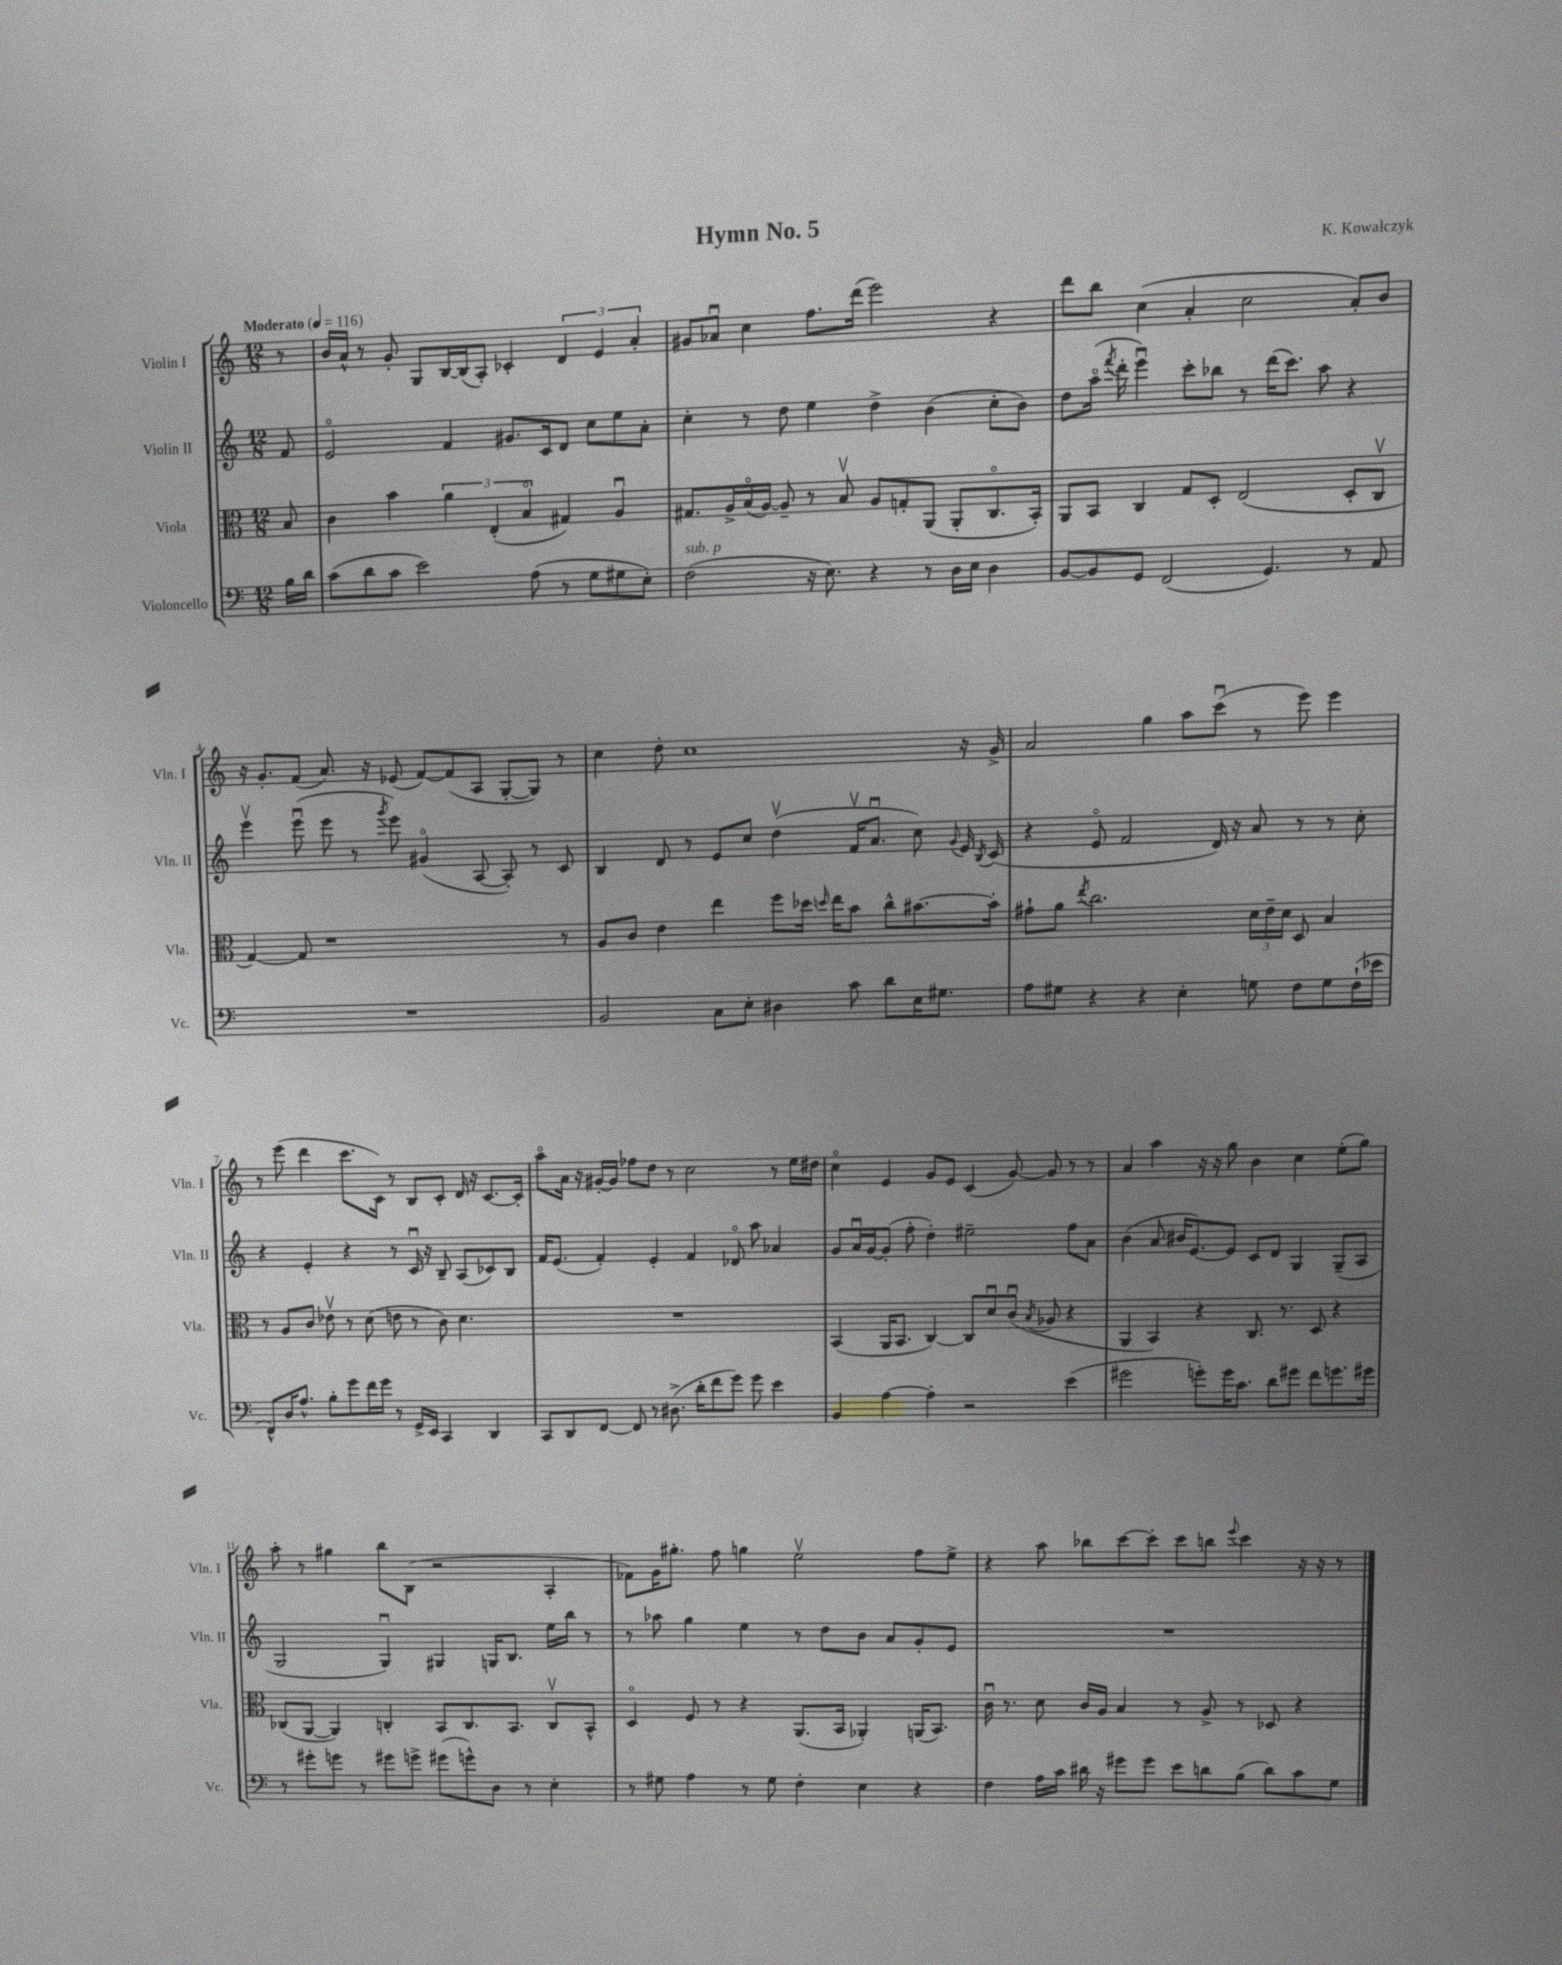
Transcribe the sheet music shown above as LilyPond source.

\header { title = "Hymn No. 5" composer = "K. Kowalczyk" }
<<
\new StaffGroup <<
\new Staff = "s0" \with { instrumentName = "Violin I" shortInstrumentName = "Vln. I" } {
    \clef treble \key c \major \numericTimeSignature \time 12/8 \partial 8 \tempo "Moderato" 4 = 116
    \autoBeamOff r8 |
    b'16[ a'16]-^ r8 g'8-. g8[ b16~ b16( a8]-.) ces'4-. \tuplet 3/2 { d'4 e'4 a'4-. } |
    gis'8[ aes'8]\downbow c''4 f''8.[ d'''16]( e'''2) r4 |
    d'''8[ b''8] c''4( a'4-. c''2 a'8[-.) b'8] |
    r16 g'8.[-. f'8]( a'8.) r16 ees'8( f'8[~) f'8( a8] g8[~-. g8]) r8 |
    c''4 d''8-. c''1 r16 g'16-> |
    a'2 g''4 a''8[ c'''8]\downbow( r8 e'''8) e'''4 |
    r8 e'''8( d'''4 c'''8.[ c'16]) r8 b8[ c'8]-. d'16 r16 c'8.[~ c'16]-. |
    a''8[\flageolet a'16] r16 gis'16[~-. gis'16] fes''8[ d''8] r8 c''2 r8 e''16[ dis''16] |
    c''4\flageolet e'4 g'8[ e'8] c'4( g'8~) g'8 r8 r8 |
    a'4 a''4 r16 r16 g''8 b'4 c''4 e''8[-.( g''8]) |
    a''8-. r8 gis''4 b''8[ b8]( r2 a4-. |
    fes'8[) g'16 gis''8.]-. f''8 g''4 e''2\upbow f''8[ e''8]-> |
    r4 a''8 bes''8[ c'''8~ c'''8]-. c'''8[ b''8] \appoggiatura { e'''8 } c'''4 r16 r16 r8 \bar "|." |
}
\new Staff = "s1" \with { instrumentName = "Violin II" shortInstrumentName = "Vln. II" } {
    \clef treble \key c \major \numericTimeSignature \time 12/8 \partial 8
    \autoBeamOff f'8 |
    e'2\flageolet f'4 gis'8.[ c'16 d'8] c''8[ e''8 a'8]-. |
    c''4-. r8 d''8 e''4 d''4-> b'4( c''8[-. b'8]) |
    d''8[ a''16]\flageolet( \acciaccatura { f'''8 } d'''16-. e'''4\downbow) c'''8[-. bes''8] r8 d'''16[( c'''8.]) a''8 r4 |
    e'''4\upbow e'''8\downbow( e'''8 r8 \acciaccatura { g'''8 } e'''8) gis'4\flageolet( a8~ a8-.) r8 c'8 |
    b4 d'8 r8 e'8[ c''8] d''4\upbow( f'16[\upbow a'8.]\downbow c''8) \appoggiatura { g'8 } e'16 \acciaccatura { b8 } c'16( |
    r4 e'8\flageolet f'2 d'16) r16 a'8 r8 r8 c''8-. |
    r4 e'4-. r4 r8 c'16\downbow r16 b8-- a8[( ces'8) b8] |
    f'16[ e'8.]( f'4-.) e'4-. f'4 des'8\flageolet a''8 aes'4 |
    g'8[ a'16\downbow g'16~ g'8]-.( f''8-. d''4-.) eis''2-- f''8[ a'8] |
    b'4( a'8 bis'16[ e'8.~) e'8] c'8[ d'8] g4 g8[--( a8] |
    g2 g4\downbow) gis4 g16[ b8.] e''16[ b''16] r8 |
    r8 aes''8 g''4 e''4 r8 d''8[ b'8] a'8[ g'8-. e'8] |
    R1. \bar "|." |
}
\new Staff = "s2" \with { instrumentName = "Viola" shortInstrumentName = "Vla." } {
    \clef alto \key c \major \numericTimeSignature \time 12/8 \partial 8
    \autoBeamOff b8 |
    c'4 b'4 \tuplet 3/2 { a'4 e4-.( b4\flageolet } gis4) a4\downbow |
    gis8.[ a16-> b16\flageolet( a16]~) a8-- r8 b8\upbow a8[ g8-. a,8]( a,8[-. c8.\flageolet b,16]-.) |
    a,8[ b,8] c4 g8[ d8]-. e2( d8[-. c8]\upbow |
    g4~) g8 r1 r8 |
    a8[ c'8] e'4 e''4 f''8[ des''16] \grace { d''16 } e''16[ b'8] c''8[-^ bis'8.~ bis'16]-. |
    gis'8[-! a'8] \acciaccatura { e''8 } c''2. \tuplet 3/2 { d'16[ e'16-- d'16] } d8 b4 |
    r8 a8[ c'8] ees'8\upbow r8 d'8( e'8 r8 c'8) d'4. |
    R1. |
    b,4( a,16[ b,8.] c4~) c8[ d'8\downbow c'8]\downbow( \acciaccatura { b8 } aes8 r4 |
    a,4 b,4) r4 c8. r8. d8 r4 |
    ces8[( a,8]~ a,4) c4-. b,8[ c8. b,8.] c8[\upbow b,8]-^ |
    d4\flageolet f8 r8 r4 a,8.[( b,16] aes,4-.) a,16[( b,8.]) |
    c'16\downbow r8. d'8 c'16[ a16] b4 r8 a8-> r8 des8 r4 \bar "|." |
}
\new Staff = "s3" \with { instrumentName = "Violoncello" shortInstrumentName = "Vc." } {
    \clef bass \key c \major \numericTimeSignature \time 12/8 \partial 8
    \autoBeamOff b16[ d'16] |
    c'8[( d'8 c'8] e'2) a8( r8 g8[ gis8 e8]-.) |
    f2^\markup { \italic "sub. p" }( r16 e8.) r4 r8 d16[ e16] d4 |
    b,8[~ b,8 g,8] f,2( g,4.) r8 a,8 |
    R1. |
    b,2 c8[ e8]-. dis4 c'8 d'8[ e16 gis8.] |
    a8[ gis8] r4 r4 e4-. g8 f8[ g8 f16-!( ees'16] |
    f,8[-^) d16 a8.]-^ b8[-. g'8 f'16 g'16] r8 g,16[-> e,16] c,4 d,4 |
    c,8[ d,8 f,8]~ f,8 r8 dis8.->( d'16[-. f'8 g'8]) g'8 e'4 |
    b,4 a4~ a4-. r2 e'4( |
    gis'2 g'8[-.) g'16 c'8.] d'8[ gis'8] f'8[ g'8. gis'16] |
    r8 gis'8[-. g'8] r8 gis'8[ g'8]-> gis'8[( g'8-^) d8] r8 e4-. |
    r8 gis8 a4 r8 gis8 f4-. e4 r4 |
    f4 a16[ c'16] dis'16 r16 gis'8[ gis'8] e'8[ d'8 b8]( d'8[) c'8 g8] \bar "|." |
}
>>
>>
